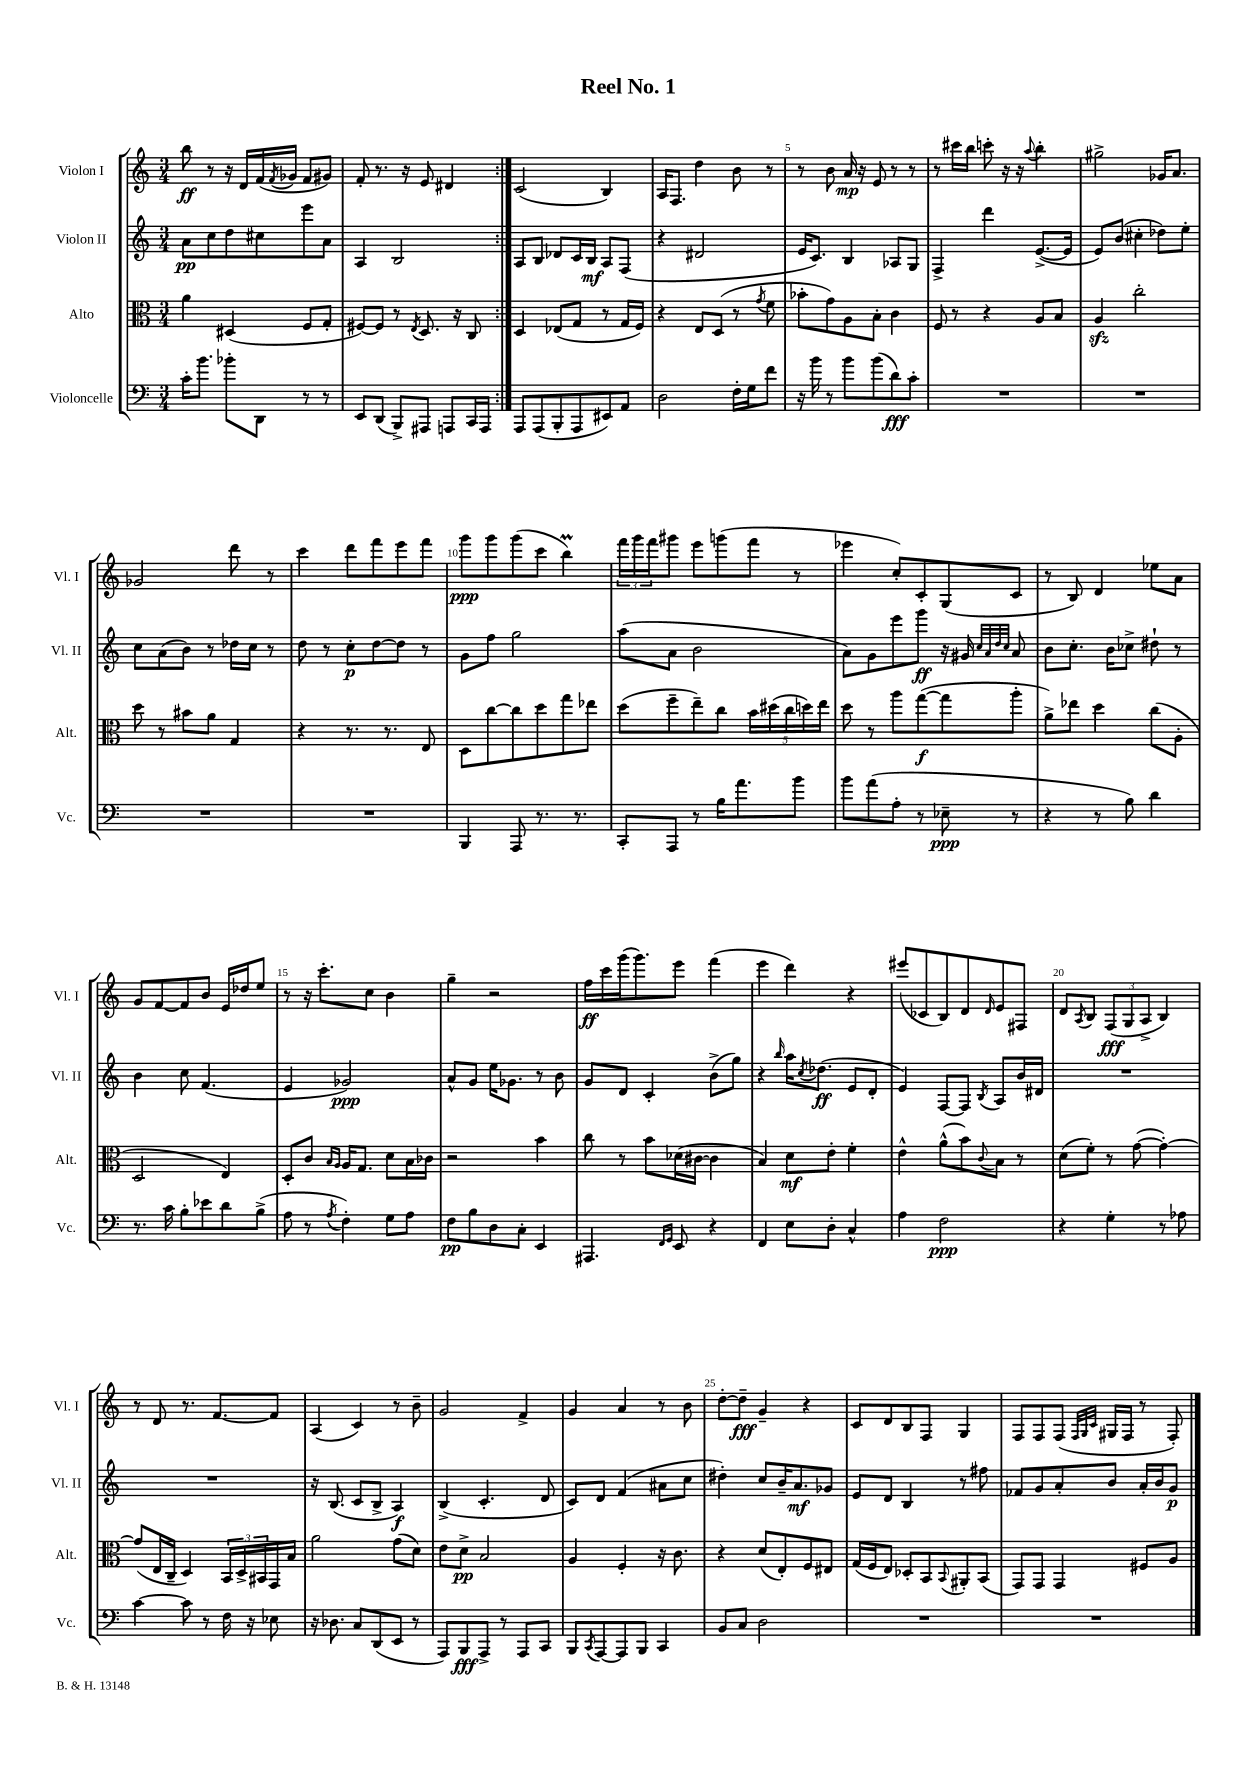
\header { title = "Reel No. 1" }
<<
\new StaffGroup <<
\new Staff = "s0" \with { instrumentName = "Violon I" shortInstrumentName = "Vl. I" } {
    \clef treble \key c \major \numericTimeSignature \time 3/4
    \repeat volta 2 { b''8\ff r8 r16 d'16 f'16( \acciaccatura { f'8 } ges'16 f'8 gis'8) |
    f'8-. r8. r16 e'8 dis'4 | }
    c'2( b4) |
    a16 f8. d''4 b'8 r8 |
    r8 b'8 a'16\mp r16 e'8 r8 r8 |
    r8 cis'''16 b''16 c'''8-. r16 r16 \appoggiatura { a''8 } b''4-. |
    gis''2-> ges'16 a'8. |
    ges'2 d'''8 r8 |
    c'''4 d'''8 f'''8 e'''8 f'''8 |
    g'''8\ppp g'''8 g'''8( c'''8 b''4\prall) |
    \tuplet 3/2 { f'''16 g'''16 f'''16 } gis'''8 e'''8 g'''8( f'''8 r8 |
    ees'''4 c''8-.) c'8-. g8( c'8 |
    r8 b8) d'4 ees''8 a'8 |
    g'8 f'8~ f'8 b'8 e'16 des''16 e''8 |
    r8 r16 c'''8.-. c''8 b'4 |
    g''4-- r2 |
    f''16\ff c'''16 g'''16( g'''8.) e'''8 f'''4( |
    e'''4 d'''4) r4 |
    eis'''8( ces'8 b8) d'8 \grace { d'16 } e'8 fis8 |
    d'8 \acciaccatura { a8 } b8 \tuplet 3/2 { f8\fff( g8 a8-> } b4) |
    r8 d'8 r8. f'8.~ f'8 |
    a4( c'4) r8 b'8-- |
    g'2 f'4-> |
    g'4 a'4 r8 b'8 |
    d''8~-. d''8--\fff g'4-- r4 |
    c'8 d'8 b8 f8 g4 |
    f8 f8 f8( \grace { f32 g32 c'32 } gis16 f16 r8 f8-.) \bar "|." |
}
\new Staff = "s1" \with { instrumentName = "Violon II" shortInstrumentName = "Vl. II" } {
    \clef treble \key c \major \numericTimeSignature \time 3/4
    \repeat volta 2 { a'8\pp c''8 d''8 cis''8 e'''8 a'8 |
    a4 b2 | }
    a8 b8 des'8 c'16 b16\mf a8 f8( |
    r4 dis'2 |
    e'16 c'8.) b4 aes8 g8 |
    f4-> d'''4 e'8.~->( e'16 |
    e'8) b'8( cis''4-. des''8) e''8-. |
    c''8 a'8( b'8) r8 des''16 c''16 r8 |
    d''8 r8 c''8-.\p d''8~ d''8 r8 |
    g'8 f''8 g''2 |
    a''8( a'8 b'2 |
    a'8) g'8 e'''8 g'''8\ff r16 gis'16 \grace { c''32 a'32 d''32 c''32 } a'8 |
    b'8 c''8.-. b'16 ces''8-> dis''8-! r8 |
    b'4 c''8 f'4.( |
    e'4 ges'2\ppp) |
    a'8-^ g'8 e''16 ges'8. r8 b'8 |
    g'8 d'8 c'4-. b'8->( g''8) |
    r4 \grace { b''16 } a''16 \acciaccatura { c''8 } des''8.\ff( e'8 d'8-. |
    e'4) f8~ f8 \acciaccatura { b8 } a8 b'16 dis'16 |
    R2. |
    R2. |
    r16 b8.( c'8 b8-> a4\f) |
    b4->( c'4.-. d'8 |
    c'8) d'8 f'4( ais'8 c''8 |
    dis''4-.) c''8 b'16-- a'8.\mf ges'8 |
    e'8 d'8 b4 r8 fis''8 |
    fes'8 g'8 a'8-. b'8 a'16-. b'16 g'8\p \bar "|." |
}
\new Staff = "s2" \with { instrumentName = "Alto" shortInstrumentName = "Alt." } {
    \clef alto \key c \major \numericTimeSignature \time 3/4
    \repeat volta 2 { a'4 dis4( f8 g8-. |
    fis8~) fis8 r8 \acciaccatura { e8 } d8. r16 c8 | }
    d4 ees8( g8 r8 g16 f16) |
    r4 e8 d8( r8 \acciaccatura { g'8 } f'8 |
    bes'8-. g'8) a8 b8-. c'4 |
    f8 r8 r4 a8 b8 |
    a4\sfz c''2-. |
    d''8 r8 bis'8 a'8 g4 |
    r4 r8. r8. e8 |
    d8 c''8~ c''8 d''8 g''8 ees''8 |
    d''8( f''8-- e''8--) c''8 \tuplet 5/4 { b'16 dis''16( c''16 d''16) e''16 } |
    d''8 r8 a''8 g''8~\f( g''8 a''8-. |
    a'8->) ees''8 d''4 c''8( a8-. |
    d2 e4) |
    d8-. c'8 \grace { b16 a16 } a16 g8. d'8 b16 ces'16 |
    r2 b'4 |
    c''8 r8 b'8 des'16( cis'16~ cis'4 |
    b4) d'8\mf e'8-. f'4-. |
    e'4-^ a'8-^( b'8) \appoggiatura { c'8 } b8 r8 |
    d'8( f'8-.) r8 g'8~( g'4~-.) |
    g'8( e16 c16-- d4) \tuplet 3/2 { b,16 d16-> bis,16 } g,16 b16 |
    a'2 g'8( d'8) |
    e'8 d'8->\pp b2 |
    a4 f4-. r16 c'8. |
    r4 d'8( e8-.) f8 eis8 |
    g16( f16 e8) des8-. b,8 \appoggiatura { b,8 } ais,8-. b,8( |
    g,8) g,8 g,4 fis8 a8 \bar "|." |
}
\new Staff = "s3" \with { instrumentName = "Violoncelle" shortInstrumentName = "Vc." } {
    \clef bass \key c \major \numericTimeSignature \time 3/4
    \repeat volta 2 { c'16-. b'8. bes'8-. d,8 r8 r8 |
    e,8 d,8( b,,8->) ais,,8 a,,8 c,16 a,,16 | }
    a,,8 a,,8( b,,8-. a,,8 eis,8) a,8 |
    d2 f16-. g16 f'8 |
    r16 b'16 r8 b'8 b'8( d'8\fff) c'8-. |
    R2. |
    R2. |
    R2. |
    R2. |
    b,,4 a,,8 r8. r8. |
    c,8-. a,,8 r8 b16 a'8. b'8 |
    b'8 a'8( a8-. r8 ees8--\ppp r8 |
    r4 r8 b8) d'4 |
    r8. c'16 b8-. ees'8 d'8 b8->( |
    a8 r8 \acciaccatura { a8 } f4-.) g8 a8 |
    f8\pp b8 d8 c8-. e,4 |
    ais,,4. \grace { f,16 g,16 } e,8 r4 |
    f,4 e8 d8-. c4-^ |
    a4 f2\ppp |
    r4 g4-. r8 aes8 |
    c'4~ c'8 r8 f16 r16 ees8 |
    r16 des8. c8 d,8( e,8 r8 |
    a,,8) b,,8\fff a,,8-> r8 a,,8 c,8 |
    b,,8 \acciaccatura { c,8 } a,,8~ a,,8 b,,8 c,4 |
    b,8 c8 d2 |
    R2. |
    R2. \bar "|." |
}
>>
>>
\layout { \context { \Score \override BarNumber.break-visibility = ##(#f #t #t) barNumberVisibility = #(every-nth-bar-number-visible 5) } }
